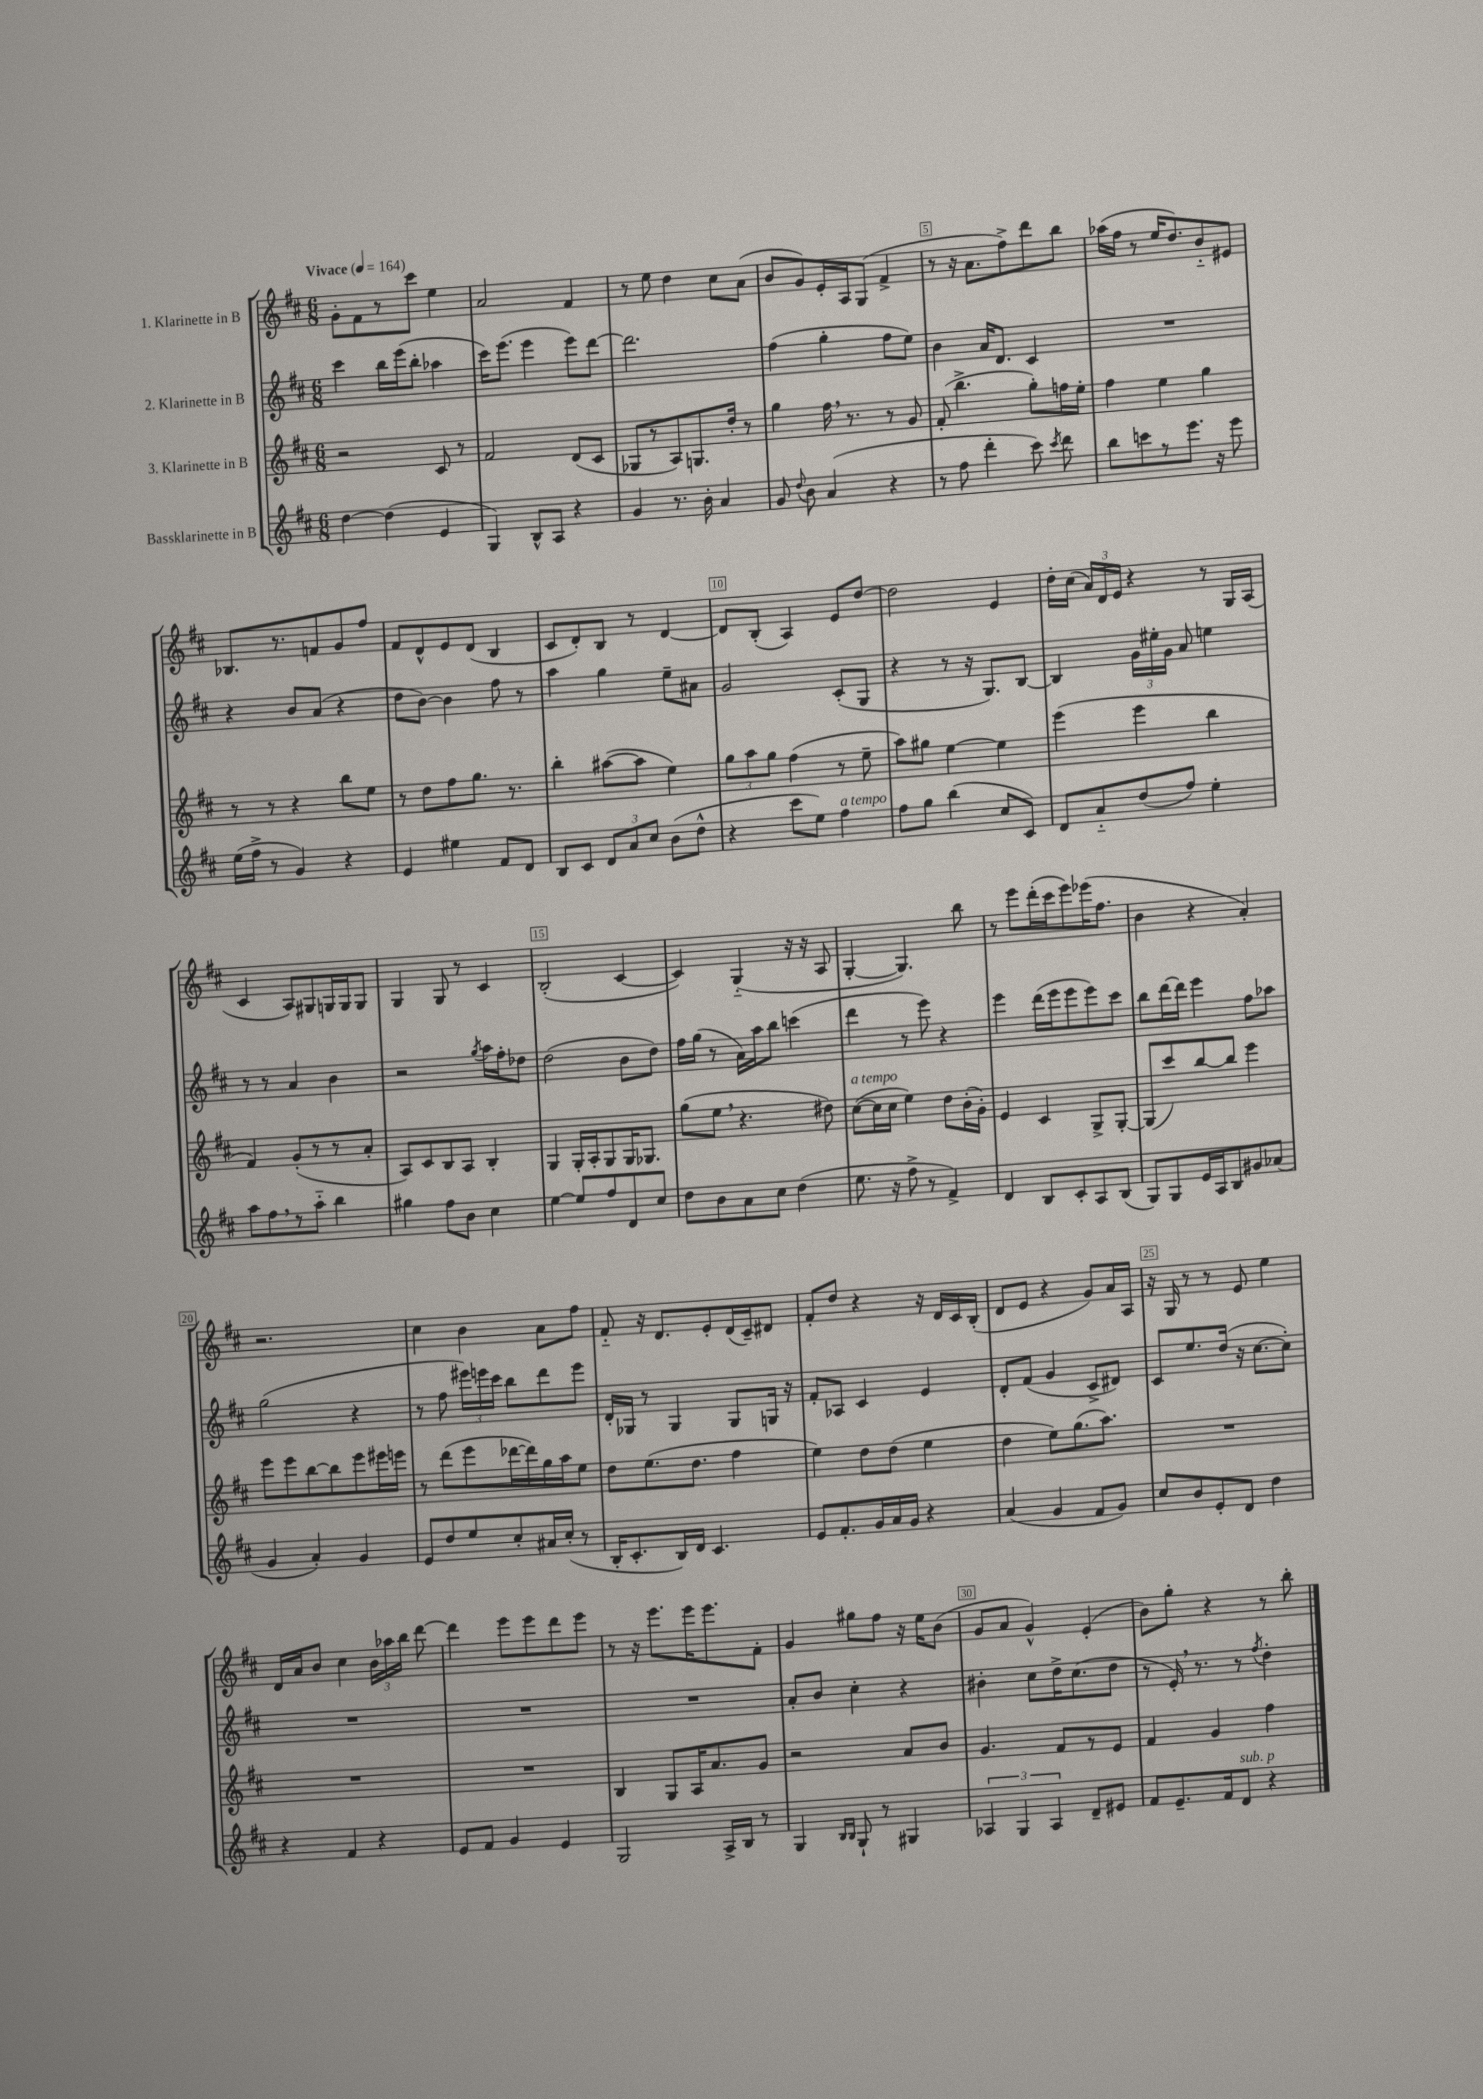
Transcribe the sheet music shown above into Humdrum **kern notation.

**kern	**kern	**kern	**kern
*staff4	*staff3	*staff2	*staff1
*clefG2	*clefG2	*clefG2	*clefG2
*k[f#c#]	*k[f#c#]	*k[f#c#]	*k[f#c#]
*M6/8	*M6/8	*M6/8	*M6/8
*MM164	*MM164	*MM164	*MM164
[4dd\	2r	4ccc#\	8g'\L
.	.	.	8f#\
(4dd\]	.	16bb\LL	8r
.	.	(16eee\J	.
.	.	8bb'\J	8ccc#\J
4e/	8c#/	4aa-\	4ee\
.	8r	.	.
=	=	=	=
4G/)	2f#/	16ccc#\LK)	2a/
.	.	(8.eee\J	.
8B^^/L	.	4eee\	.
8A/J	.	.	.
4r	(8d/L	8eee\L)	4f#/
.	8c#/J	[8ddd\J	.
=	=	=	=
4g/	8G-/L	2.ddd\]	8r
.	8r	.	8ee\
8.r	8A/)	.	4dd\
.	8.G/	.	.
16b'\	.	.	.
4a/	.	.	8cc#\L
.	16dd'/Jk	.	.
.	8r	.	(8a\J
=	=	=	=
8g/	4gg\	(4ff#\	8b/L
8qqdd/	.	.	.
8b\	.	.	8g/)
(4a/	16ff#\	4gg'\	16e'/L
.	8.r	.	16A/J
.	.	.	(8G/J
4r	8r	8ff#\L	4f#^/
.	8g/	8ee\J)	.
=	=	=	=
8r	(8f#'/	4b\	8r
8ff#\	4.bb^\	.	16r
.	.	.	8.a\L
4ddd'\	.	16a/LK	.
.	.	8.d/J	.
.	.	.	8ff#^\)
8ccc#\)	8gg'\L)	4c#/	8ddd\
8qccc#/	.	.	.
8ddd\	16ff\L	.	8bb\J
.	16ee'\JJ	.	.
=	=	=	=
8bb\L	4ff#\	2.r	(16aa-\LL
.	.	.	16ff#\JJ
8ccc\	.	.	8r
8r	4ee\	.	16ee/LK
.	.	.	8.dd/)
8.eee\J	.	.	.
.	4gg\	.	8b'~/
16r	.	.	.
8eee\	.	.	8e#/J
=	=	=	=
(16ee\LL	8r	4r	8.B-/L
16ff#^\JJ	.	.	.
8r	8r	.	.
.	.	.	8.r
4g/)	4r	8b/L	.
.	.	(8a/J	8f/
4r	8bb\L	4r	8g/
.	8ee\J	.	8ff#/J
=	=	=	=
4e/	8r	8dd\L	8f#/L
.	8dd\L	[8b\J)	8d^^/
4ee#\	8ff#\	4b\]	8e/
.	8.gg\J	.	(8d/J
8f#/L	.	8ff#\	4B/
.	8.r	.	.
8d/J	.	8r	.
=	=	=	=
8B/L	4bb'\	4aa\	8c#/L
8c#/J	.	.	8d'/)
12d/L	([8aa#\L	4gg\	8B/J
12a/	.	.	.
.	8aa#\]J	.	8r
12cc#/J	.	.	.
(8b\L	4ee\)	8ee~\L	[4d/
8dd^^\J	.	8a#\J	.
=	=	=	=
4r	12gg\L	2g/	8d/]L
.	12aa\	.	.
.	.	.	(8B'/J
.	12gg\J	.	.
8ccc#\L	(4ff#\	.	4A/)
8ee\J)	.	.	.
4ff#\	8r	(8c#'/L	8e/L
.	8ee~\	8G/J	[8dd/J
=	=	=	=
8ff#\L	8aa\L)	4r	2dd\]
8gg\J	8gg#\J	.	.
(4bb\	[4ee\	8r	.
.	.	16r	.
.	.	8.G/L)	.
8cc#/L	4ee\]	.	4e/
8c#/J)	.	[8B/J	.
=	=	=	=
8d/L	(4eee\	4B/]	16dd'\LL
.	.	.	(16cc#\JJ
8a'~/	.	.	24a/LL)
.	.	.	24d/
.	.	.	24e/JJ
(8dd/	4eee\	24g\LL	4r
.	.	24ee#'\	.
.	.	24g\JJ	.
8ff#/J)	.	8a/	.
4ee'\	4bb\	4ee\	8r
.	.	.	16G/LL
.	.	.	(16A/JJ
=	=	=	=
8aa\L	4f#/)	8r	4c#/
8ff#\	.	8r	.
8r	(8g'/L	4a/	8A/L)
8aa'~\J	8r	.	8G#/
4bb\	8r	4b\	16G/L
.	.	.	16G/J
.	8a'/J	.	8G/J
=	=	=	=
4gg#\	8A/L)	2r	4G/
.	8c#/	.	.
8ff#\L	8B/	.	8G/
8b\J	8A/J	.	8r
.	.	8qgg/	.
4cc#\	4B'/	16aa\LL	4c#/
.	.	16ff#'\J	.
.	.	8dd-\J	.
=	=	=	=
[4ee\	4G/	(2dd\	(2B'/
8ee/]L	16G'/LL	.	.
.	16A'/J	.	.
8ff#/	8G/	.	.
8d/	16G/K	8b\L	[4c#/
.	8.G-/J	.	.
8cc#/J	.	8dd\J)	.
=	=	=	=
8dd\L	(8gg\L	16ff#\LL	4c#/])
.	.	(16gg\JJ	.
8b\	8ee\J	8r	.
8a\	4.r	16a\LL)	(4G'~/
.	.	16aa\J	.
8cc#\J	.	8bb\J	.
(4dd\	.	(4ccc\	16r
.	.	.	16r
.	8dd#\)	.	8A/
=	=	=	=
8.ee\	([8cc#\L	4ddd\	[4G'/
.	16cc#\]L	.	.
16r	16cc#\JJ	.	.
8ff#^\	4ee\)	8r	4.G/])
8r	.	8eee\)	.
4f#^/)	8dd\L	4r	.
.	(16b'\L	.	8bb\
.	16g'\JJ)	.	.
=	=	=	=
4d/	4e/	4eee\	8r
.	.	.	8eee\L
8B/L	4c#/	(16ddd\LL	(16ddd'\L
.	.	16eee\J	16ccc#\J
8c#'/	.	8eee\	8eee\)
8A/	8G^/L	8eee\)	(16eee-\K
.	.	.	8.ff#\J
(8B/J	[8G'/J	8ccc#\J	.
=	=	=	=
8G/L)	(8G/]L	8bb\L	4b\
8G/	8ccc#/)	[16ddd\L	.
.	.	16ddd\]JJ	.
16e/L	[8bb/	4eee\	4r
16A/J	.	.	.
8B/	8bb/]J	.	.
8g#/	4eee\	8ff#\L	4a'/)
(8a-/J	.	8aa-\J	.
=	=	=	=
4g/	8eee\L	(2gg\	2.r
.	8eee\	.	.
4a'/)	[8bb\	.	.
.	8bb\]	.	.
4g/	8eee\	4r	.
.	16eee#\L	.	.
.	16eee\JJ	.	.
=	=	=	=
8e/L	8r	8r	4cc#\
8dd/	(8ddd\L	8ff#\	.
8ee/	8eee\	24eee#\LL)	4b\
.	.	24eee\	.
.	.	24ccc#\JJ	.
8cc#'/	[16ddd-\L	8bb\L	.
.	16ddd-\])	.	.
16a#/L	16gg\	8ddd\	8a\L
(16cc#'/JJ	16aa\J	.	.
8r	8ee\J	8eee\J	8ff#\J
=	=	=	=
16B'/LK	8dd\L	16d'/LL	8f#'~/
8.c#'/	.	16G-/JJ	.
.	(8.ee\	8r	16r
.	.	.	8.d/L
16B/L)	.	4G-/	.
16d/JJ	8.dd\J	.	.
4.c#/	.	.	8e'/
.	4ff#\	8G-/L	(16d/L
.	.	.	16c#~/J)
.	.	16G/Jk	8d#/J
.	.	16r	.
=	=	=	=
8e/L	4ee\)	8f#'/L	8f#'/L
8.f#'/	.	8A-/J	8dd/J
.	8dd\L	4c#/	4r
16g/L	.	.	.
16a/	(8dd\J	.	.
16g/JJ	.	.	.
4r	4ee\	4e/	16r
.	.	.	16d/LL
.	.	.	16c#/
.	.	.	(16B'/JJ
=	=	=	=
(4a/	4dd\	8d'/L	8d/L
.	.	(8f#/J	8e/J
4g/	8ee\L)	4g/	4r
.	(8.gg\	.	.
8f#/L	.	8c#^/L	8g/L)
.	8.aa\J)	.	.
8g/J)	.	8d#/J)	16a/L
.	.	.	16A/JJ
=	=	=	=
8cc#/L	2.r	8c#/L	16r
.	.	.	16G/
8b/	.	8.ee/	8r
8e'/	.	.	8r
.	.	(16dd/Jk	.
8d/J	.	16r	8e/
.	.	[8.cc#\L	.
4dd\	.	.	4ee\
.	.	8cc#'\]J)	.
=	=	=	=
4r	2.r	2.r	16d/LL
.	.	.	16a/J
.	.	.	8b/J
4f#/	.	.	4cc#\
4r	.	.	24b\LL
.	.	.	24aa-\
.	.	.	24bb\JJ
.	.	.	[8ddd\
=	=	=	=
8e/L	2.r	2.r	4ddd\]
8f#/J	.	.	.
4g/	.	.	8eee\L
.	.	.	8eee\
4e/	.	.	8ddd\
.	.	.	8eee\J
=	=	=	=
2G/	4B/	2.r	8r
.	.	.	16r
.	.	.	8.eee\L
.	8G/L	.	.
.	16A/K	.	16eee\K
.	8.a/	.	8.eee\
16A^/LL	.	.	.
16B/JJ	.	.	.
8r	8g/J	.	8f#'\J
=	=	=	=
4G/	2r	8a'/L	4g/
.	.	8b/J	.
16qqB/LL	.	.	.
16qqB/JJ	.	.	.
8G`/	.	4cc#'\	8gg#\L
8r	.	.	8ff#\J
4G#/	8a/L	4r	16r
.	.	.	16ee\LK
.	8b/J	.	(8b\J
=	=	=	=
6A-/	4.g/	4b#'\	8g/L
.	.	.	8a/J
6G/	.	.	.
.	.	8cc#\L	4g^^/)
6A-/	.	.	.
.	8f#/L	16dd^\K	.
.	.	(8.cc#\	.
8d~/L	8r	.	(4e'/
8e#/J	8e/J	8dd\J	.
=	=	=	=
8f#/L	4f#/	8r	8b\L)
8.e~/	.	16e'/)	8gg'\J
.	.	8.r	.
.	4g/	.	4r
16f#/k	.	.	.
8d/J	.	8r	.
.	.	8qff#/	.
4r	4ff#\	4dd'\	8r
.	.	.	8bb'\
==	==	==	==
*-	*-	*-	*-
